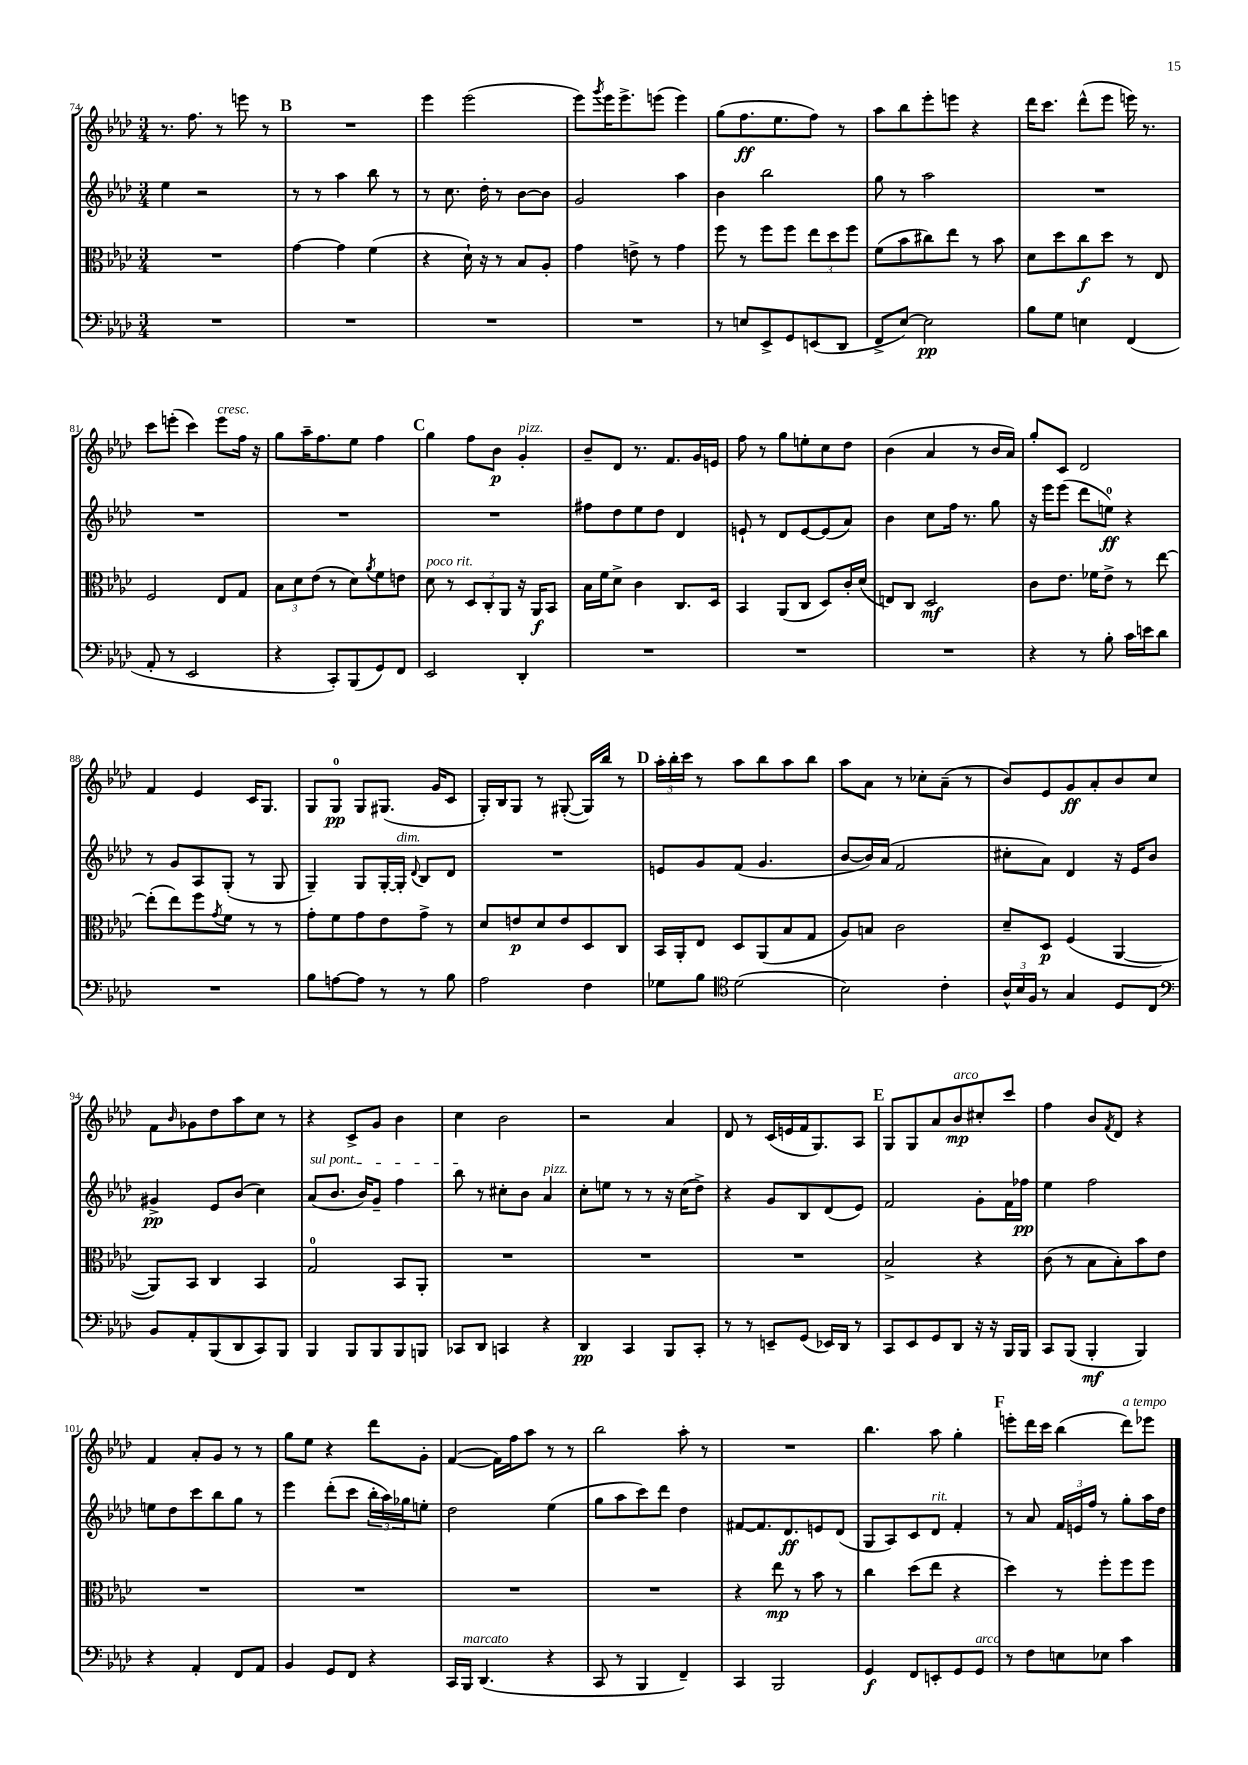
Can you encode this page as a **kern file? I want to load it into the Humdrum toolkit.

**kern	**kern	**kern	**kern
*staff4	*staff3	*staff2	*staff1
*clefF4	*clefC3	*clefG2	*clefG2
*k[b-e-a-d-]	*k[b-e-a-d-]	*k[b-e-a-d-]	*k[b-e-a-d-]
*M3/4	*M3/4	*M3/4	*M3/4
2.r	2.r	4ee-	8.r
.	.	.	8.ff
.	.	2r	.
.	.	.	8r
.	.	.	8eee
.	.	.	8r
=	=	=	=
2.r	[4g	8r	2.r
.	.	8r	.
.	4g]	4aa-	.
.	(4f	8bb-	.
.	.	8r	.
=	=	=	=
2.r	4r	8r	4eee-
.	.	8.cc	.
.	16d-`)	.	(2eee-
.	16r	16dd-'	.
.	8r	8r	.
.	8B-	[8b-	.
.	8A-'	8b-]	.
=	=	=	=
2.r	4g	2g	8eee-)
.	.	.	8qggg
.	.	.	16eee-
.	.	.	8.eee-^
.	8e^	.	.
.	8r	.	(8eee
.	4g	4aa-	4eee)
=	=	=	=
8r	8ff	4b-	(8gg
8E	8r	.	8.ff
8EE-^	8ff	2bb-	.
.	.	.	8.ee-
8GG	8ff	.	.
(8EE	12ee-	.	8ff)
.	12dd-	.	.
8DD-	.	.	8r
.	12ff	.	.
=	=	=	=
8FF^	(8f	8gg	8aa-
[8E-)	8b-	8r	8bb-
2E-]	8cc#)	2aa-	8eee-'
.	8ee-	.	8eee
.	8r	.	4r
.	8b-	.	.
=	=	=	=
8B-	8d-	2.r	16ddd-
.	.	.	8.ccc
8G	8dd-	.	.
4E	8cc	.	(8ddd-^^
.	8dd-	.	8eee-
(4FF	8r	.	16eee)
.	.	.	8.r
.	8E-	.	.
=	=	=	=
8AA-'	2F	2.r	8ccc
8r	.	.	(8eee'
2EE-	.	.	4ccc)
.	8E-	.	8eee
.	8G	.	16ff
.	.	.	16r
=	=	=	=
4r	12B-	2.r	8gg
.	12d-	.	.
.	.	.	16aa-~
.	(12e-	.	.
.	.	.	8.ff
8CC')	8r	.	.
(8BBB-	8d-)	.	8ee-
.	8qa-	.	.
8GG)	8f	.	4ff
8FF	8e	.	.
=	=	=	=
2EE-	8d-	2.r	4gg
.	8r	.	.
.	12D-	.	8ff
.	12C'	.	.
.	.	.	8b-
.	12AA-	.	.
4DD-'	16r	.	4g'
.	16AA-	.	.
.	8BB-	.	.
=	=	=	=
2.r	16B-	8ff#	8b-~
.	16f	.	.
.	8d-^	8dd-	8d-
.	4c	8ee-	8.r
.	.	8dd-	.
.	.	.	8.f
.	8.C	4d-	.
.	.	.	16g
.	16D-	.	16e
=	=	=	=
2.r	4BB-	8e`	8ff
.	.	8r	8r
.	(8AA-	8d-	8gg
.	8C	[8e	8ee'
.	8D-)	(8e]	8cc
.	16c'	8a-)	8dd-
.	(16d-	.	.
=	=	=	=
2.r	8E)	4b-	(4b-
.	8C	.	.
.	2D-	8cc	4a-
.	.	16ff	.
.	.	8.r	.
.	.	.	8r
.	.	8gg	16b-
.	.	.	16a-)
=	=	=	=
4r	8c	16r	8gg'
.	.	16eee-	.
.	8.e-	(8eee-	8c
8r	.	8ddd-	2d-
.	16f-	.	.
8B-'	8e-^	8ee)	.
16c	8r	4r	.
16e	.	.	.
8d-	[8ee-	.	.
=	=	=	=
2.r	(8ee-']	8r	4f
.	8ee-)	8g	.
.	8ff	8A-	4e-
.	8qg	.	.
.	8f	(8G'	.
.	8r	8r	16c
.	.	.	8.G
.	8r	8G	.
=	=	=	=
8B-	8g'	4G~)	8G
[8A	8f	.	8G
8A]	8g	8G	8G
8r	8e-	[16G'	(8.G#
.	.	16G']	.
.	.	8qqd-	.
8r	8g^	8B-	.
.	.	.	16g
8B-	8r	8d-	8c
=	=	=	=
2A-	8d-	2.r	16G')
.	.	.	16B-
.	8e	.	8G
.	8d-	.	8r
.	8e	.	([8G#'
4F	8D-	.	16G#])
.	.	.	16bb-
.	8C	.	8r
=	=	=	=
8G-	16BB-	8e	24aa-'
.	.	.	24bb-'
.	16AA-'	.	.
.	.	.	24ccc
8B-	8E-	8g	8r
*clefC4	*	*	*
(2d-	8D-	(8f	8aa-
.	(8AA-	4.g	8bb-
.	8B-	.	8aa-
.	8G	.	8bb-
=	=	=	=
2B-)	8A-)	[8b-	8aa-
.	8B	16b-])	8a-
.	.	(16a-	.
.	2c	2f	8r
.	.	.	8cc-'
4c'	.	.	(8a-~
.	.	.	8r
=	=	=	=
24A-^^	8d-~	8cc#'	8b-)
24B-	.	.	.
24F	.	.	.
8r	8D-	8a-)	8e-
4G	(4F	4d-	8g
.	.	.	8a-'
8D-	[4AA-	16r	8b-
.	.	16e-	.
8C	.	8b-	8cc
=	=	=	=
*clefF4	*	*	*
8BB-	8AA-])	4g#^	8f
.	.	.	16qqb-
8AA-'	8BB-	.	8g-
(8BBB-	4C	8e-	8dd-
8DD-	.	(8b-	8aa-
8CC)	4BB-	4cc)	8cc
8BBB-	.	.	8r
=	=	=	=
4BBB-	2G	(8a-	4r
.	.	8.b-	.
8BBB-	.	.	8c^
.	.	16b-)	.
8BBB-	.	8g~	8g
8BBB-	8BB-	4ff	4b-
8BBB	8AA-'	.	.
=	=	=	=
8CC-	2.r	8bb-	4cc
8DD-	.	8r	.
4CC	.	8cc#'	2b-
.	.	8b-	.
4r	.	4a-	.
=	=	=	=
4DD-	2.r	8cc'	2r
.	.	8ee	.
4CC	.	8r	.
.	.	8r	.
8BBB-	.	16r	4a-
.	.	(16cc	.
8CC'	.	8dd-^)	.
=	=	=	=
8r	2.r	4r	8d-
8r	.	.	8r
8EE~	.	8g	(16c
.	.	.	16e
(8GG	.	8B-	16f
.	.	.	8.G)
16EE-)	.	(8d-	.
16DD-	.	.	.
8r	.	8e-)	8A-
=	=	=	=
8CC	2B-^	2f	8G
8EE-	.	.	8G
8GG	.	.	8a-
8DD-	.	.	8b-
16r	4r	8g'	8cc#'
16r	.	.	.
16BBB-	.	16f	8ccc
16BBB-	.	16ff-	.
=	=	=	=
8CC	(8c	4ee-	4ff
(8BBB-	8r	.	.
4BBB-'	8B-	2ff	8b-
.	.	.	8qf
.	8B-')	.	8d-
4BBB-)	8b-	.	4r
.	8e-	.	.
=	=	=	=
4r	2.r	8ee	4f
.	.	8dd-	.
4AA-'	.	8ccc	8a-'
.	.	8bb-	8g
8FF	.	8gg	8r
8AA-	.	8r	8r
=	=	=	=
4BB-	2.r	4eee-	8gg
.	.	.	8ee-
8GG	.	(8ddd-'	4r
8FF	.	8ccc	.
4r	.	24bb-'	8ddd-
.	.	24aa-)	.
.	.	24gg-	.
.	.	8ee'	8g'
=	=	=	=
16CC	2.r	2dd-	([4f
16BBB-	.	.	.
(4.DD-	.	.	.
.	.	.	16f])
.	.	.	16ff
.	.	.	8aa-
4r	.	(4ee-	8r
.	.	.	8r
=	=	=	=
8CC	2.r	8gg	2bb-
8r	.	8aa-	.
4BBB-	.	8ccc)	.
.	.	8ddd-	.
4FF~)	.	4dd-	8aa-'
.	.	.	8r
=	=	=	=
4CC	4r	[8f#	2.r
.	.	8.f#]	.
2BBB-	8ee-	.	.
.	.	8.d-	.
.	8r	.	.
.	8b-	8e	.
.	8r	(8d-	.
=	=	=	=
4GG	4cc	8G	4.bb-
.	.	8A-)	.
8FF	(8dd-	8c	.
8EE'	8ee-	8d-	8aa-
8GG	4r	4f'	4gg'
8GG	.	.	.
=	=	=	=
8r	4dd-)	8r	8eee'
8F	.	8a-	16ddd-
.	.	.	16ccc
8E	8r	24f	(4bb-
.	.	24e	.
.	.	24ff	.
8E-	8ff'	8r	.
4c	8ff	8gg'	8ddd-)
.	8ff	16aa-	8eee-
.	.	16dd-	.
==	==	==	==
*-	*-	*-	*-
